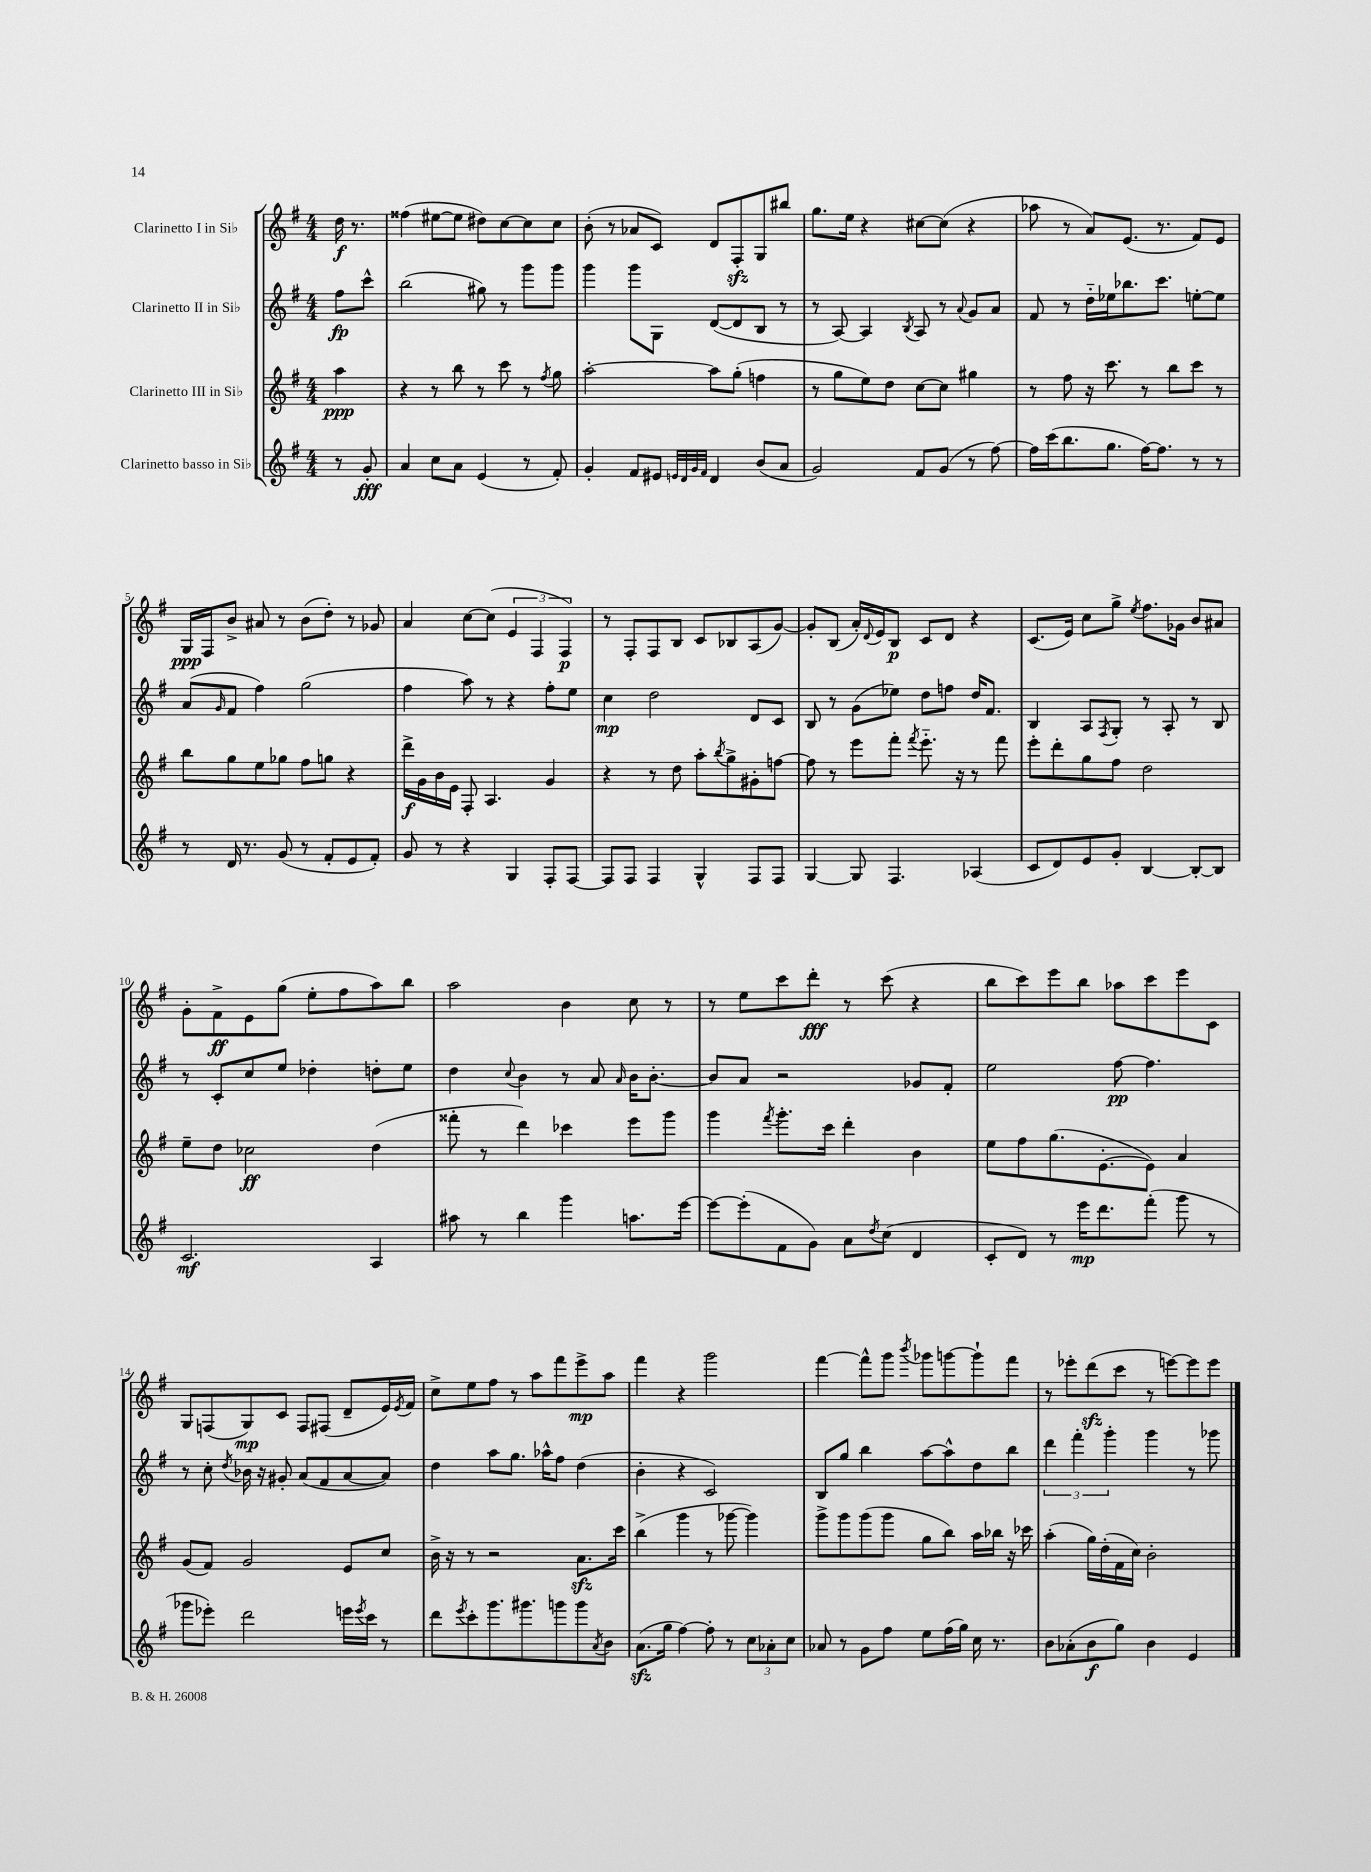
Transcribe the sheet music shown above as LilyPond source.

<<
\new StaffGroup <<
\new Staff = "s0" \with { instrumentName = "Clarinetto I in Sib" } {
    \clef treble \key g \major \numericTimeSignature \time 4/4 \partial 4
    d''16\f r8. |
    fisis''4( eis''8~ eis''8 dis''8) c''8~ c''8 c''8 |
    b'8-.( r8 aes'8 c'8) d'8 fis8-.\sfz g8 bis''8 |
    g''8. e''16 r4 cis''8~ cis''8( r4 |
    aes''8 r8 a'8) e'8.( r8. fis'8) e'8 |
    g16\ppp fis16 b'8-> ais'8 r8 b'8( d''8-.) r8 ges'8 |
    a'4 c''8~ c''8( \tuplet 3/2 { e'4 fis4 fis4\p) } |
    r8 fis8-. fis8 b8 c'8 bes8 a8( g'8~) |
    g'8-. b8( a'16-.) \appoggiatura { d'8 } e'16 b8\p c'8 d'8 r4 |
    c'8.( e'16) c''8 g''8-> \acciaccatura { e''8 } fis''8. ges'16 b'8 ais'8 |
    g'8-. fis'8->\ff e'8 g''8( e''8-. fis''8 a''8) b''8 |
    a''2 b'4 c''8 r8 |
    r8 e''8 c'''8 d'''8-.\fff r8 c'''8( r4 |
    b''8 c'''8) e'''8 b''8 aes''8 c'''8 e'''8 c'8 |
    g8 f8( g8\mp) c'8 f8 fis8( d'8-- e'16) \acciaccatura { e'8 } fis'16 |
    c''8-> e''8 fis''8 r8 a''8 fis'''8 e'''8->\mp a''8 |
    fis'''4 r4 g'''2 |
    fis'''4~ fis'''8-^ g'''8 \acciaccatura { b'''8 } ges'''8 g'''8~ g'''8-! fis'''8 |
    r8 ees'''8-. d'''8\sfz( c'''8 r8 e'''8~) e'''8 e'''8 \bar "|." |
}
\new Staff = "s1" \with { instrumentName = "Clarinetto II in Sib" } {
    \clef treble \key g \major \numericTimeSignature \time 4/4 \partial 4
    fis''8\fp c'''8-^ |
    b''2( gis''8) r8 g'''8 g'''8 |
    g'''4 g'''8 g8 d'8~( d'8 b8 r8 |
    r8 a8~) a4 \acciaccatura { b8 } a8 r8 \appoggiatura { a'8 } g'8 a'8 |
    fis'8 r8 d''16-_ ees''16 bes''8. c'''8. e''8~-. e''8 |
    a'8( \grace { g'16 } fis'8 fis''4) g''2( |
    fis''4 a''8) r8 r4 fis''8-. e''8 |
    c''4\mp d''2 d'8 c'8 |
    b8 r8 g'8( ees''8) d''8 f''8 d''16 fis'8. |
    b4 a8 \acciaccatura { fis8 } g8-. r8 a8-. r8 b8 |
    r8 c'8-. c''8 e''8 des''4-. d''8-. e''8 |
    d''4 \appoggiatura { c''8 } b'4 r8 a'8 \grace { a'16 } b'16 b'8.~-. |
    b'8 a'8 r2 ges'8 fis'8-. |
    e''2 fis''8~\pp fis''4. |
    r8 c''8-. \acciaccatura { d''8 } bes'16 r16 gis'8-. a'8( fis'8 a'8~ a'8) |
    d''4 a''8 g''8. aes''16-^ fis''8 d''4( |
    b'4-. r4 c'2) |
    b8 g''8 b''4 a''8~ a''8-^ d''8 b''8 |
    \tuplet 3/2 { d'''4 fis'''4-. g'''4-. } g'''4 r8 ges'''8 \bar "|." |
}
\new Staff = "s2" \with { instrumentName = "Clarinetto III in Sib" } {
    \clef treble \key g \major \numericTimeSignature \time 4/4 \partial 4
    a''4\ppp |
    r4 r8 b''8 r8 c'''8 r8 \acciaccatura { fis''8 } g''8 |
    a''2~-. a''8 g''8-.( f''4 |
    r8 g''8 e''8) d''8 c''8~ c''8 gis''4 |
    r8 fis''8 r16 c'''8. r8 b''8 c'''8 r8 |
    b''8 g''8 e''8 ges''8 fis''8 g''8 r4 |
    d'''16->\f g'16 b'16 e'16 fis8-. a4. g'4 |
    r4 r8 d''8 a''8-. \acciaccatura { b''8 } g''8-> gis'8-. f''8~ |
    f''8 r8 e'''8 fis'''8-. \acciaccatura { fis'''8 } e'''8.-_ r16 r8 fis'''8 |
    e'''8-. d'''8-. g''8 fis''8 d''2 |
    e''8-- d''8 ces''2\ff d''4( |
    fisis'''8-. r8 d'''4) ces'''4 e'''8 g'''8 |
    g'''4 \acciaccatura { fis'''8 } g'''8.-. c'''16 d'''4-. b'4 |
    e''8 fis''8 g''8.( e'8.~-. e'8) a'4 |
    g'8( fis'8) g'2 e'8 c''8 |
    b'16-> r16 r8 r2 a'8.\sfz c'''16 |
    b''4->( g'''4 r8 ges'''8~ ges'''4) |
    g'''8-> g'''8 g'''8( g'''8 g''8 b''8) a''16 bes''16 r16 ces'''16 |
    a''4-.( g''16) d''16-.( fis'16 c''16) b'2-. \bar "|." |
}
\new Staff = "s3" \with { instrumentName = "Clarinetto basso in Sib" } {
    \clef treble \key g \major \numericTimeSignature \time 4/4 \partial 4
    r8 g'8-.\fff |
    a'4 c''8 a'8 e'4( r8 fis'8-.) |
    g'4-. fis'8 eis'8 \grace { e'32 d'32 g'32 fis'32 } d'4 b'8( a'8 |
    g'2) fis'8 g'8( r8 fis''8~) |
    fis''16 c'''16( b''8. g''8. fis''16~) fis''8. r8 r8 |
    r8 d'16 r8. g'8( r8 fis'8-. e'8 fis'8-.) |
    g'8 r8 r4 g4 fis8-. fis8~ |
    fis8 fis8 fis4 g4-^ fis8 fis8 |
    g4~ g8 fis4. aes4( |
    c'8 d'8) e'8 g'8-. b4~ b8~-. b8 |
    c'2.\mf a4 |
    ais''8 r8 b''4 g'''4 a''8. e'''16~ |
    e'''8~ e'''8-.( fis'8 g'8) a'8 \acciaccatura { d''8 } c''8( d'4 |
    c'8-. d'8) r8 e'''16\mp d'''8. fis'''8-.( g'''8 r8 |
    ges'''8 ees'''8-.) d'''2 e'''16 \acciaccatura { e'''8 } c'''16 r8 |
    d'''8 \acciaccatura { e'''8 } c'''8-. g'''8. gis'''8. g'''8 g'''8 \acciaccatura { a'8 } b'8 |
    a'8.\sfz( g''16 fis''4~) fis''8-. r8 \tuplet 3/2 { c''8 aes'8-. c''8 } |
    aes'8 r8 g'8 fis''8 e''8 fis''16( g''16) c''16 r8. |
    b'8 aes'8-.( b'8\f g''8) b'4 e'4 \bar "|." |
}
>>
>>
